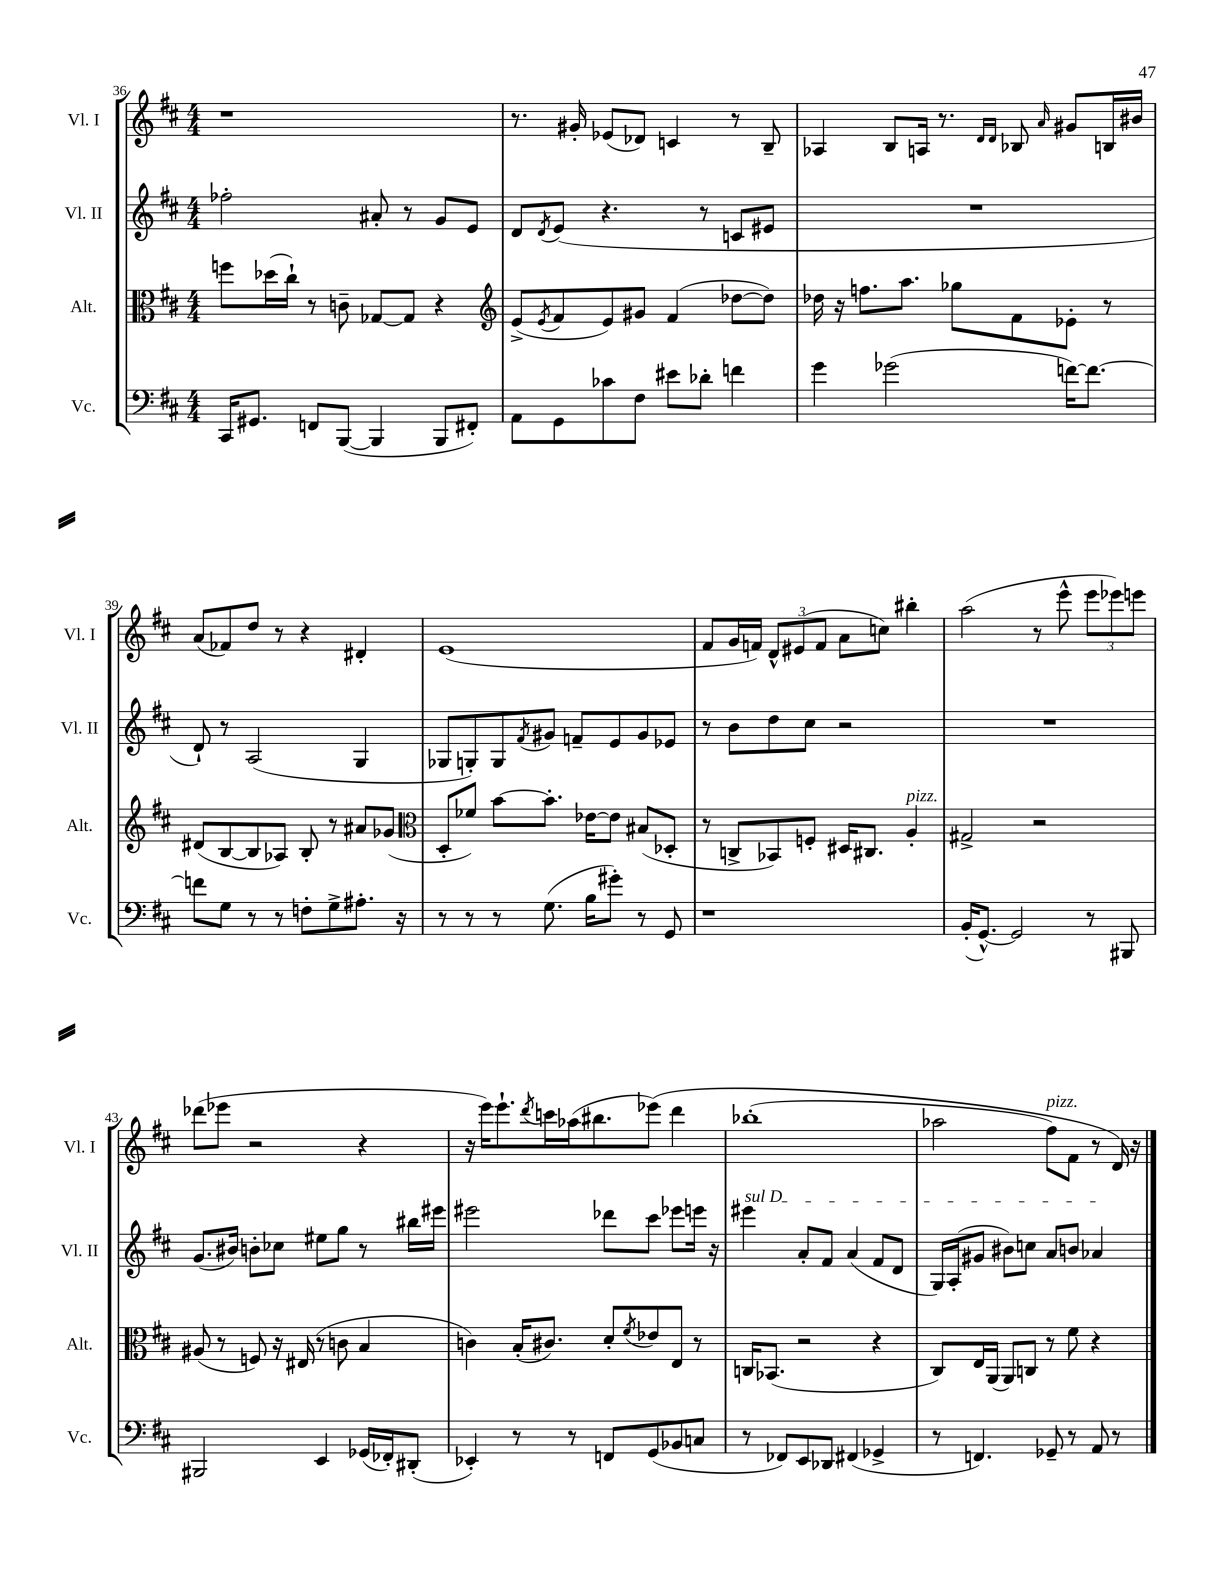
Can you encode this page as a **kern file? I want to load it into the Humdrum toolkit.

**kern	**kern	**kern	**kern
*staff4	*staff3	*staff2	*staff1
*clefF4	*clefC3	*clefG2	*clefG2
*k[f#c#]	*k[f#c#]	*k[f#c#]	*k[f#c#]
*M4/4	*M4/4	*M4/4	*M4/4
16CC#/LK	8ff\L	2ff-'\	1r
8.GG#/J	.	.	.
.	(16dd-\L	.	.
.	16cc#`\JJ)	.	.
8FF/L	8r	.	.
([8BBB/J	8c~\	.	.
4BBB/]	[8G-/L	8a#'/	.
.	8G-/]J	8r	.
8BBB/L	4r	8g/L	.
8FF#'/J)	.	8e/J	.
=	=	=	=
*	*clefG2	*	*
8AA\L	(8e^/L	8d/L	8.r
.	8qe/	8qd/	.
8GG\	8f#/	(8e/J	.
.	.	.	16g#'/
8c-\	8e/)	4.r	(8e-/L
8F#\J	8g#/J	.	8d-/J)
8e#\L	(4f#/	.	4c/
8d-'\J	.	8r	.
4f\	[8dd-\L	8c/L	8r
.	8dd-\]J)	8e#/J	8B~/
=	=	=	=
4g\	16dd-\	1r	4A-/
.	16r	.	.
.	8.ff\L	.	.
(2g-\	.	.	8B/L
.	8.aa\J	.	.
.	.	.	16A/Jk
.	.	.	8.r
.	8gg-\L	.	.
.	.	.	16qqd/LL
.	.	.	16qqd/JJ
.	8f#\	.	8B-/
.	.	.	16qqa/
[16f\LK)	8e-'\J	.	8g#/L
8.f\_J	.	.	.
.	8r	.	16B/L
.	.	.	16b#/JJ
=	=	=	=
8f\]L	(8d#/L	8d`/)	(8a/L
8G\J	[8B/	8r	8f-/)
8r	8B/]	(2A/	8dd/J
8r	8A-/J)	.	8r
8F'\L	8B'/	.	4r
8G^\	8r	.	.
8.A#'\J	8a#/L	4G/	4d#'/
.	(8g-/J	.	.
16r	.	.	.
=	=	=	=
*	*clefC3	*	*
8r	8D'/L	8G-/L	(1e
8r	8f-/J)	8G'/)	.
8r	[8b\L	8G/	.
.	.	8qf#/	.
(8.G\	8.b'\]J	8g#/J	.
.	.	8f~/L	.
16B\LK	[16e-\LK	.	.
8g#'\J)	8e-\]J	8e/	.
8r	(8B#/L	8g#/	.
8GG/	8D-'/J	8e-/J	.
=	=	=	=
1r	8r	8r	8f#/L
.	8C^/L	8b\L	16g/L
.	.	.	16f/JJ)
.	8BB-/)	8dd\	12d^^/L
.	.	.	(12e#/
.	8F'/J	8cc#\J	.
.	.	.	12f/J
.	16D#/LK	2r	8a\L
.	8.C#/J	.	.
.	.	.	8cc\J)
.	4A'/	.	4bb#'\
=	=	=	=
(16BB'/LK	2G#^/	1r	(2aa\
[8.GG^^/J)	.	.	.
2GG/]	.	.	.
.	2r	.	8r
.	.	.	8eee^^\
8r	.	.	12eee\L
.	.	.	12eee-\)
8BBB#/	.	.	.
.	.	.	12eee\J
=	=	=	=
2BBB#/	(8A#/	(8.g/L	(8ddd-\L
.	8r	.	8eee-\J
.	.	16b#/Jk)	.
.	8F/)	8b'\L	2r
.	16r	8cc-\J	.
.	(16E#/	.	.
4EE/	8r	8ee#\L	.
.	8c\	8gg\J	.
(16GG-/LL	4B/	8r	4r
16FF-'/J)	.	.	.
(8DD#'/J	.	16bb#\LL	.
.	.	16eee#\JJ	.
=	=	=	=
4EE-'/)	4c\)	2eee#\	16r
.	.	.	16eee\LK)
.	.	.	8.eee`\
8r	(16B'/LK	.	.
.	.	.	8qddd/
.	8.c#/J)	.	16ccc\L
8r	.	.	(16aa-\J
.	.	.	8.bb#\
8FF/L	8d'/L	8ddd-\L	.
.	8qf#/	.	.
(8GG/	8e-/	8ccc#\J	&(8eee-\J)
8BB-/	8E/J	8eee-\L	4ddd\
8C/J	8r	16eee\Jk	.
.	.	16r	.
=	=	=	=
8r	16C/LK	4eee#\	(1bb-'
.	(8.BB-/J	.	.
8FF-/L)	.	.	.
8EE/	2r	8a'/L	.
8DD-/J	.	8f#/J	.
(4FF#/	.	(4a/	.
4GG-^/	4r	8f#/L	.
.	.	8d/J	.
=	=	=	=
8r	8C#/L)	16G/LL)	2aa-\
.	.	(16A'/J	.
4.FF/)	16E/L	8g#/J	.
.	(16AA/JJ	.	.
.	8AA/L)	8b#\L)	.
.	8C/J	8cc\J	.
8GG-~/	8r	8a/L	8ff#\L)
8r	8f#\	8b/J	8f#\J
8AA/	4r	4a-/	8r
8r	.	.	16d/&)
.	.	.	16r
==	==	==	==
*-	*-	*-	*-
